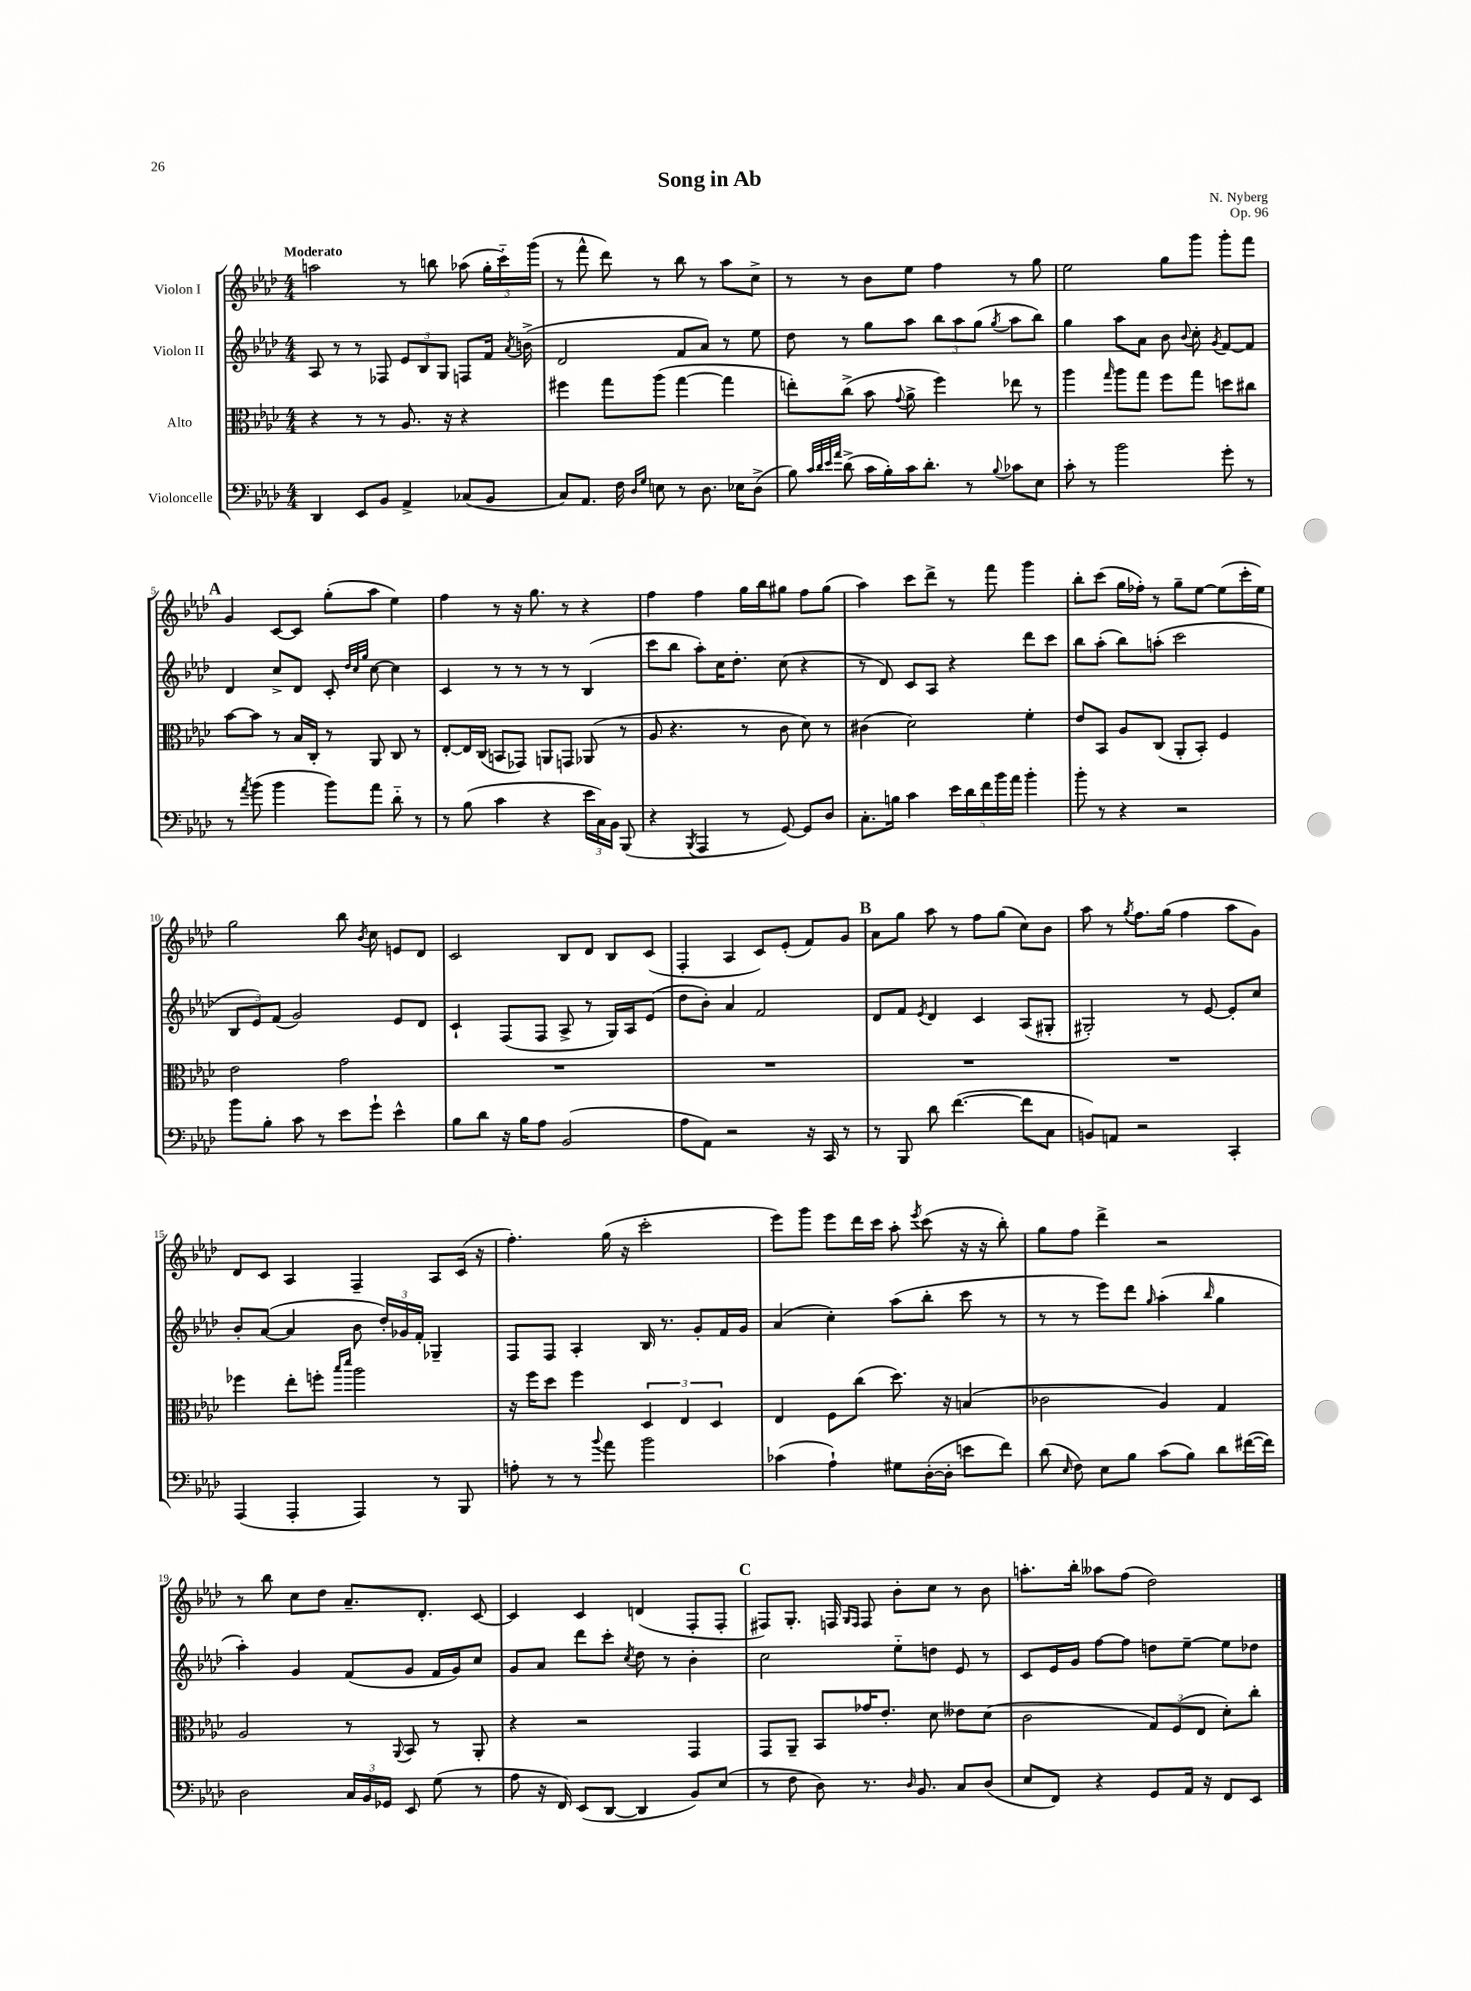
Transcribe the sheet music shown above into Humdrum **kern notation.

**kern	**kern	**kern	**kern
*staff4	*staff3	*staff2	*staff1
*clefF4	*clefC3	*clefG2	*clefG2
*k[b-e-a-d-]	*k[b-e-a-d-]	*k[b-e-a-d-]	*k[b-e-a-d-]
*M4/4	*M4/4	*M4/4	*M4/4
4DD-	4r	8A-	2aa
.	.	8r	.
8EE-	8r	8r	.
8BB-	8r	8F-	.
4AA-^	8.A-	12e-	8r
.	.	12B-	.
.	.	.	8bb
.	.	12G	.
.	16r	.	.
(8C-	4r	8F	(8aa-
8BB-	.	16f	24gg'
.	.	.	24ccc'~)
.	.	8qa-	.
.	.	(16b^	.
.	.	.	(24ggg
=	=	=	=
8C)	4ff#	2d-	8r
8.AA-	.	.	8fff^^
.	8gg	.	8ddd-)
16F	.	.	.
16qqD-	.	.	.
16qqG	.	.	.
8E	(8aa-	.	8r
8r	[4gg	8f	8bb-
8.D-	.	8a-)	8r
.	4gg]	8r	8aa-
16E-	.	.	.
(8D-^	.	8ee-	8cc^
=	=	=	=
8B-)	8ee')	8dd-	8r
32qqc	.	.	.
32qqd-	.	.	.
32qqe-	.	.	.
32qqa-	.	.	.
(8d-^	(8cc^	8r	8r
16c	8b-	8gg	8b-
16B-')	.	.	.
.	8qqg	.	.
16c	8a-^	8aa-	8ee-
8.d-'	.	.	.
.	4ff)	12bb-	4ff
.	.	12aa-	.
8r	.	.	.
.	.	(12gg	.
8qqB-	.	8qgg	.
8c-	8ee-	8aa-	8r
8E-	8r	8bb-)	8gg
=	=	=	=
8c'	4aa-	4gg	2ee-
8r	.	.	.
.	16qqgg	.	.
2b-	8aa-	8aa-	.
.	8gg	8a-	.
.	8ff	8b-	8gg
.	.	8qqb-	.
.	8gg	8cc'	8ggg
.	.	8qg	.
8g'	8dd	[8f	8ggg'
8r	8cc#	8f]	8fff
=	=	=	=
8r	[8b-	4d-	4g
8qa-	.	.	.
(8b-	8b-]	.	.
4b-	8r	8cc^	[8c
.	16B-	8d-	8c]
.	16C'	.	.
8b-)	8r	8c'	(8gg'
.	.	32qqdd-	.
.	.	32qqcc	.
.	.	32qqgg	.
8a-	8AA-	[8cc	8aa-
8d-'~	8C	4cc]	4ee-)
8r	8r	.	.
=	=	=	=
8r	[8E-'	4c	4ff
(8B-	16E-]	.	.
.	(16C	.	.
4c	8BB	8r	8r
.	8GG-)	8r	16r
.	.	.	8.gg
4r	8AA	8r	.
.	8GG	8r	8r
24e-	(8AA-	(4B-	4r
24C)	.	.	.
24BB-	.	.	.
(8BBB-	8r	.	.
=	=	=	=
4r	8A-	8ccc	4ff
.	4.r	8bb-	.
8qBBB-	.	.	.
4AAA-	.	8aa-')	4ff
.	.	16cc	.
.	.	8.dd-'	.
8r	8r	.	16gg
.	.	.	16bb-
[8GG)	8c	(8cc	8gg#
8GG]	8d-)	4r	8ff
8D-	8r	.	(8gg#
=	=	=	=
8.C'	(4c#	8r	4aa-)
.	.	8d-)	.
16B	.	.	.
4c	2d-)	8c	8ccc
.	.	8A-	8ddd-^
20e-	.	4r	8r
20d-	.	.	.
20f	.	.	.
.	.	.	8fff
20b-	.	.	.
20a-	.	.	.
4b-'	4f'	8ddd-	4ggg
.	.	8ccc	.
=	=	=	=
8b-'	8e-	8bb-	8bb-'
8r	8BB-	(8aa-'	(8ccc
4r	8A-	8bb-)	16gg
.	.	.	16ff-')
.	(8C	(8aa'	8r
2r	8AA-'	2ccc	8gg~
.	8BB-')	.	[8ee-
.	4F	.	(8ee-]
.	.	.	16ccc'
.	.	.	16ee-)
=	=	=	=
8b-	2e-	12B-	2gg
.	.	12e-)	.
8B-'	.	.	.
.	.	(12f	.
8c	.	2g)	.
8r	.	.	.
8e-	2g	.	8bb-
.	.	.	8qb-
8g`	.	.	8cc
4e-^^	.	8e-	8e
.	.	8d-	8d-
=	=	=	=
8B-	1r	4c`	2c
8d-	.	.	.
16r	.	(8F	.
16B-	.	.	.
8A-	.	8F	.
(2BB-	.	8A-^	8B-
.	.	8r	8d-
.	.	16G)	8B-
.	.	16A-	.
.	.	(8e-	(8c
=	=	=	=
8A-	1r	8dd-	4F'
8AA-)	.	8b-')	.
2r	.	4a-	4A-
.	.	2f	8c)
.	.	.	(8e-'
16r	.	.	8f)
16CC	.	.	.
8r	.	.	8g
=	=	=	=
8r	1r	8d-	8a-
8BBB-	.	8f	8gg
.	.	8qe-	.
8d-	.	4d-	8aa-
([4.f	.	.	8r
.	.	4c	8ff
.	.	.	(8gg
8f]	.	(8A-	8cc)
8C	.	8G#'	8b-
=	=	=	=
8BB)	1r	2G#')	8aa-
8AA	.	.	8r
.	.	.	8qgg
2r	.	.	8.ff
.	.	.	(16gg
.	.	8r	4ff
.	.	[8e-	.
4CC'	.	8e-']	8aa-
.	.	8cc	8g)
=	=	=	=
(4AAA-	4ff-	8b-'	8d-
.	.	([8a-	8c
4AAA-'	8ee-'	4a-]	4A-
.	8ff'	.	.
.	16qqbb-	.	.
.	16qqddd-	.	.
4AAA-)	2aa-	8b-	4F~
.	.	24dd-')	.
.	.	24g-	.
.	.	24f'	.
8r	.	4G-~	8A-
8BBB-	.	.	(16c
.	.	.	16r
=	=	=	=
8A'	16r	8F	4.ff')
.	16ff	.	.
8r	8dd-	8F	.
8r	4ff	4A-'	.
8qqb-	.	.	.
8a-	.	.	(16gg
.	.	.	16r
2b-	6D-	16B-	2ccc'
.	.	8.r	.
.	6E-	.	.
.	.	8g'	.
.	6D-	.	.
.	.	16f	.
.	.	16g	.
=	=	=	=
(4c-	4E-	(4a-	8eee-)
.	.	.	8ggg
4A-`)	8F	4cc')	8eee-
.	(8cc	.	16ddd-
.	.	.	16ccc
8G#	8.dd-)	(8aa-	8aa-'
.	.	.	8qeee-
([16D-'	.	8bb-'	(8ccc
16D-']	16r	.	.
8e	(4B	8ccc	16r
.	.	.	16r
8f)	.	8r	8bb-')
=	=	=	=
(8d-	2c-	8r	8gg
16qqE-	.	.	.
8F)	.	8r	8ff
8E-	.	8eee-)	4ddd-^
8B-	.	8ddd-	.
.	.	16qqgg	.
(8c	4A-)	(4aa-'	2r
8B-)	.	.	.
.	.	16qqbb-	.
8d-	4G	4gg	.
([16f#	.	.	.
16f#])	.	.	.
=	=	=	=
2D-	2A-	4aa-')	8r
.	.	.	8bb-
.	.	4g	8cc
.	.	.	8dd-
24C	8r	(8f	8.a-~
24BB-	.	.	.
24GG-	.	.	.
.	8qqAA-	.	.
8EE-	8BB-	8g	.
.	.	.	8.d-'
(8G	8r	16f	.
.	.	16g)	.
8r	8AA-'	8cc	[8c
=	=	=	=
8A-	4r	8g	4c]
16r	.	8a-	.
16FF)	.	.	.
(8EE-	2r	8ddd-	4c
[8DD-	.	8ccc'	.
.	.	8qcc	.
4DD-]	.	8dd-	(4d
.	.	8r	.
8BB-)	4GG	4b-'	8F'
(8E-	.	.	8F'
=	=	=	=
8r	8GG	2cc	8F#)
8F	8AA-~	.	8.G'
8D-)	8BB-	.	.
.	.	.	16F
.	.	.	16qqG
.	.	.	16qqF
8.r	16g-	.	8F
.	8.e-'	.	.
.	.	8ee-'~	8b-'
16qqD-	.	.	.
8.BB-	.	.	.
.	8d-	8dd	8cc
8C	8e--	8e-	8r
(8D-	(8d-	8r	8b-
=	=	=	=
8E-	2c	8c	8.aa'
8FF)	.	16e-	.
.	.	16g	16bb-'
4r	.	[8ff	8aa--
.	.	8ff]	(8ff
8GG	12G)	8dd	2dd-)
.	(12F	.	.
16AA-	.	[8ee-~	.
.	12E-	.	.
16r	.	.	.
8FF	8d-')	8ee-]	.
8EE-	8cc'	8dd-	.
==	==	==	==
*-	*-	*-	*-
